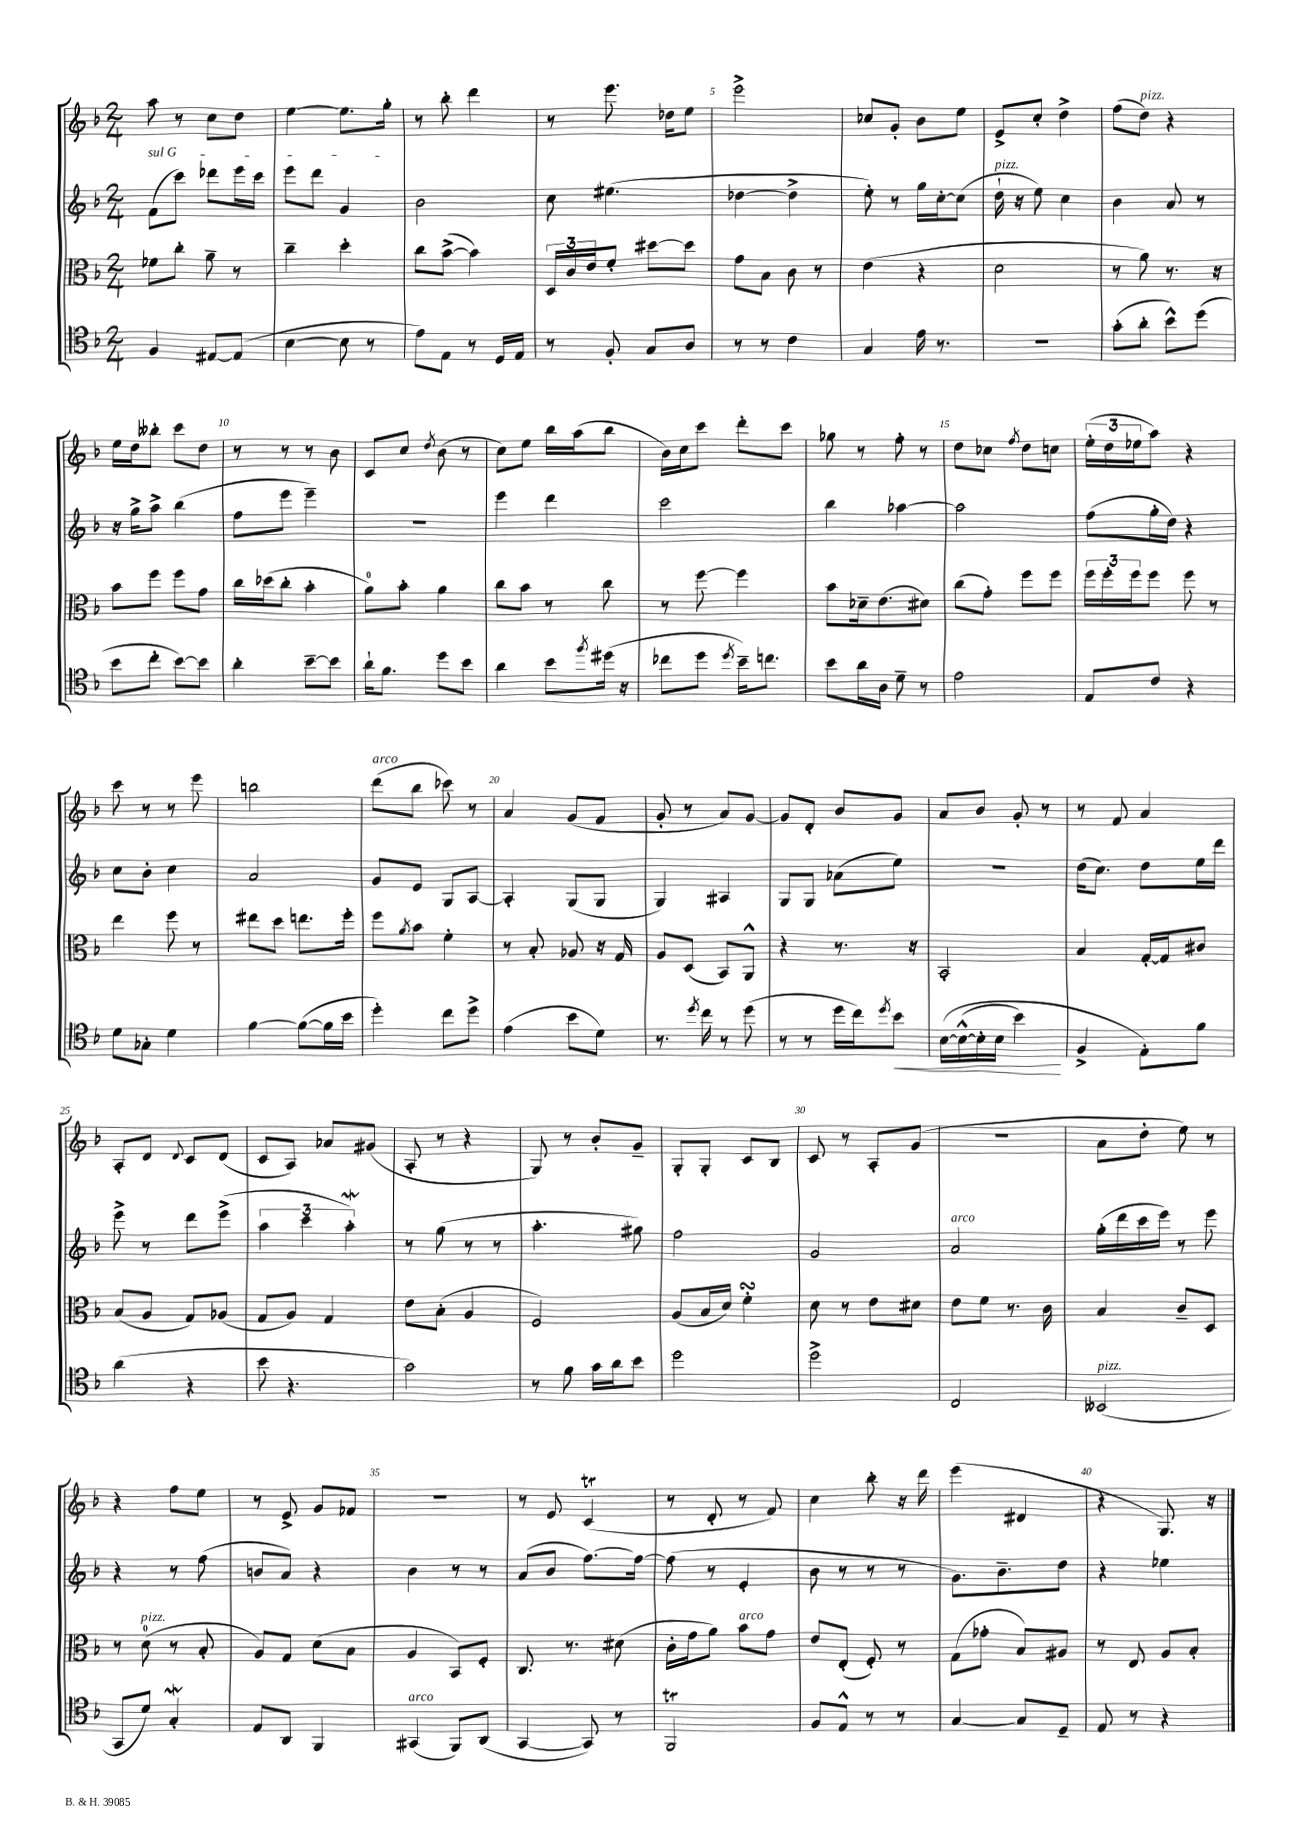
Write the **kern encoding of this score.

**kern	**kern	**kern	**kern
*staff4	*staff3	*staff2	*staff1
*clefC4	*clefC3	*clefG2	*clefG2
*k[b-]	*k[b-]	*k[b-]	*k[b-]
*M2/4	*M2/4	*M2/4	*M2/4
4F	8f-	(8f	8aa
.	8cc'	8ccc)	8r
[8E#	8a~	8ddd-	8cc
(8E#]	8r	16eee	8dd
.	.	16ccc	.
=	=	=	=
[4B-	4cc~	8eee	[4ee
.	.	8ddd	.
8B-]	4dd'	4g	8.ee]
8r	.	.	.
.	.	.	16gg'
=	=	=	=
8e)	8cc	2b-	8r
8E	([8b-^	.	8bb-'
8r	4b-])	.	4ddd
16D	.	.	.
16E	.	.	.
=	=	=	=
8r	24D	8cc	8r
.	24c	.	.
.	24e	.	.
8F'	8f'	(4.ee#	8.eee
8G	[8dd#	.	.
.	.	.	16dd-
8A	8dd#]	.	8ee
=	=	=	=
8r	8g	[4dd-	2eee^
8r	8B-	.	.
4c	8c	4dd-^]	.
.	8r	.	.
=	=	=	=
4G	(4e	8ee')	8cc-
.	.	8r	8g'
16e	4r	16gg	8b-
8.r	.	[16cc'	.
.	.	(8cc]	8ee
=	=	=	=
2r	2d	16dd`	8e^
.	.	16r	.
.	.	8ee)	8cc'
.	.	4cc	4dd^
=	=	=	=
(8g'	8r	4b-	(8ff
8a'	8a)	.	8dd)
8b-^^)	8.r	8a	4r
(8dd	.	8r	.
.	16r	.	.
=	=	=	=
8b-	8b-	16r	16ee
.	.	16gg^	16dd
8cc'	8ff	8aa^	8bb--'
[8b-)	8ff	(4bb-	8ccc
8b-]	8g	.	8dd
=	=	=	=
4a'	16cc	8ff	8r
.	(16dd-	.	.
.	8cc'	8eee	8r
[8b-~	4b-'	4eee~)	8r
8b-]	.	.	8b-
=	=	=	=
16a`	8a)	2r	8c
8.f	.	.	.
.	8b-'	.	8cc
.	.	.	8qdd
8dd	4a	.	(8b-
8b-	.	.	8r
=	=	=	=
4a	8cc	4eee	8cc)
.	8b-	.	8ee
8b-	8r	4ddd	16bb-
.	.	.	(16aa
8qff	.	.	.
(16dd#	8cc	.	8bb-
16r	.	.	.
=	=	=	=
8cc-	8r	2ccc	16b-)
.	.	.	16cc
8dd	[8ff	.	8ccc
8qdd	.	.	.
16b-~)	4ff]	.	8ddd'
8.cc	.	.	.
.	.	.	8ccc
=	=	=	=
8b-	8b-	4bb-	8gg-
16a	16d-~	.	8r
16A	(8.e	.	.
8d~	.	[4aa-	8ff'
8r	8d#)	.	8r
=	=	=	=
2e	(8cc	2aa-]	8dd
.	8g')	.	8cc-
.	.	.	8qff
.	8ff	.	8dd
.	8ff	.	8cc
=	=	=	=
8E	24ff	(8ff	(24ee'
.	24ff'	.	24dd
.	24ff	.	24ee-
8c	8ff	16gg'	8aa)
.	.	16dd)	.
4r	8ff	4r	4r
.	8r	.	.
=	=	=	=
8d	4ee	8cc	8ccc
8G-'	.	8b-'	8r
4d	8ff	4cc	8r
.	8r	.	8eee
=	=	=	=
[4f	8ee#	2a	2bb
.	8dd	.	.
(8f_	8.ee	.	.
16f]	.	.	.
16b-	16ff'	.	.
=	=	=	=
4dd')	8ff	8g	(8ddd
.	8qa	.	.
.	8b-	8e	8bb-
8cc	4f'	8G	8ccc-)
8dd^	.	[8A	8r
=	=	=	=
(4e	8r	4A']	4a
.	8B-'	.	.
8b-	8A-	(8G	(8g
8d)	16r	8G	8f
.	16G	.	.
=	=	=	=
8.r	8A	4G)	8g'
.	(8D	.	8r
8qdd	.	.	.
16cc	.	.	.
8r	8BB-)	4A#	8a)
(8dd	8AA^^	.	[8g
=	=	=	=
8r	4r	8G	8g]
8r	.	8G	8d'
16dd	8.r	(8a-	8b-
16cc)	.	.	.
8qdd	.	.	.
8b-	.	8ee)	8g
.	16r	.	.
=	=	=	=
&([16B-	2BB-'	2r	8a
(16B-^^_	.	.	.
16B-']	.	.	8b-
16B-	.	.	.
4b-)	.	.	8g'
.	.	.	8r
=	=	=	=
4F^	4B-	(16dd	8r
.	.	8.cc)	.
.	.	.	8f
8E'&)	[16G'	8dd	4a
.	16G]	.	.
8f	8c#	16ee	.
.	.	16ddd	.
=	=	=	=
(4a	(8B-	8eee^	8A'
.	8A	8r	8d
.	.	.	8qqd
4r	8G)	8ddd	8c
.	(8A-	(8eee^	(8d
=	=	=	=
8b-	8G	6aa	8c
4.r	8A)	.	8A)
.	.	6ccc	.
.	4G	.	8a-
.	.	6aa')	.
.	.	.	(8g#
=	=	=	=
2g)	8e	8r	8A'
.	(8B-'	(8gg	8r
.	4A	8r	4r
.	.	8r	.
=	=	=	=
8r	2F)	4.aa'	8G)
8f	.	.	8r
16g	.	.	8b-'
16a	.	.	.
8b-	.	8gg#)	8g~
=	=	=	=
2dd	(8A	2ff	8G'
.	16B-	.	8G'
.	16d)	.	.
.	4f'	.	8c
.	.	.	8B-
=	=	=	=
2dd^	8d	2g	8c
.	8r	.	8r
.	8e	.	8A'
.	8d#	.	(8g
=	=	=	=
2C	8e	2a	2r
.	8f	.	.
.	8.r	.	.
.	16c	.	.
=	=	=	=
(2BB--	4B-	(16gg'	8a
.	.	16ddd	.
.	.	16ccc	8dd'
.	.	16eee)	.
.	8c~	8r	8ee)
.	8D	8eee	8r
=	=	=	=
8GG	8r	4r	4r
8d)	(8d	.	.
4G'	8r	8r	8ff
.	8B-'	(8ff	8ee
=	=	=	=
8E	8A)	8b	8r
8AA	8G	8a)	8e^
4FF	(8d	4r	8g
.	8B-	.	8f-
=	=	=	=
(4GG#	4A	4b-	2r
8FF)	8BB-)	8r	.
(8AA	8F'	8r	.
=	=	=	=
[4GG	8.C	(8a	8r
.	.	8b-	8e
.	8.r	.	.
8GG])	.	[8.ff)	(4c
8r	(8d#	.	.
.	.	16ff_	.
=	=	=	=
2FF	16c'	(8ff]	8r
.	16g	.	.
.	8a)	8r	8d'
.	8b-	4e'	8r
.	8g	.	8f)
=	=	=	=
8F	8e	8b-	4cc
8E^^	(8E'	8r	.
8r	8F')	8r	8bb-'
8r	8r	8r	16r
.	.	.	16ddd
=	=	=	=
[4G	(8G	8.g)	(4eee
.	8g-'	.	.
.	.	8.b-~	.
8G]	8B-)	.	4d#
8D~	8A#	8dd	.
=	=	=	=
8E	8r	4r	4r
8r	8E	.	.
4r	8A	4ee-	8.G)
.	8B-'	.	.
.	.	.	16r
==	==	==	==
*-	*-	*-	*-
